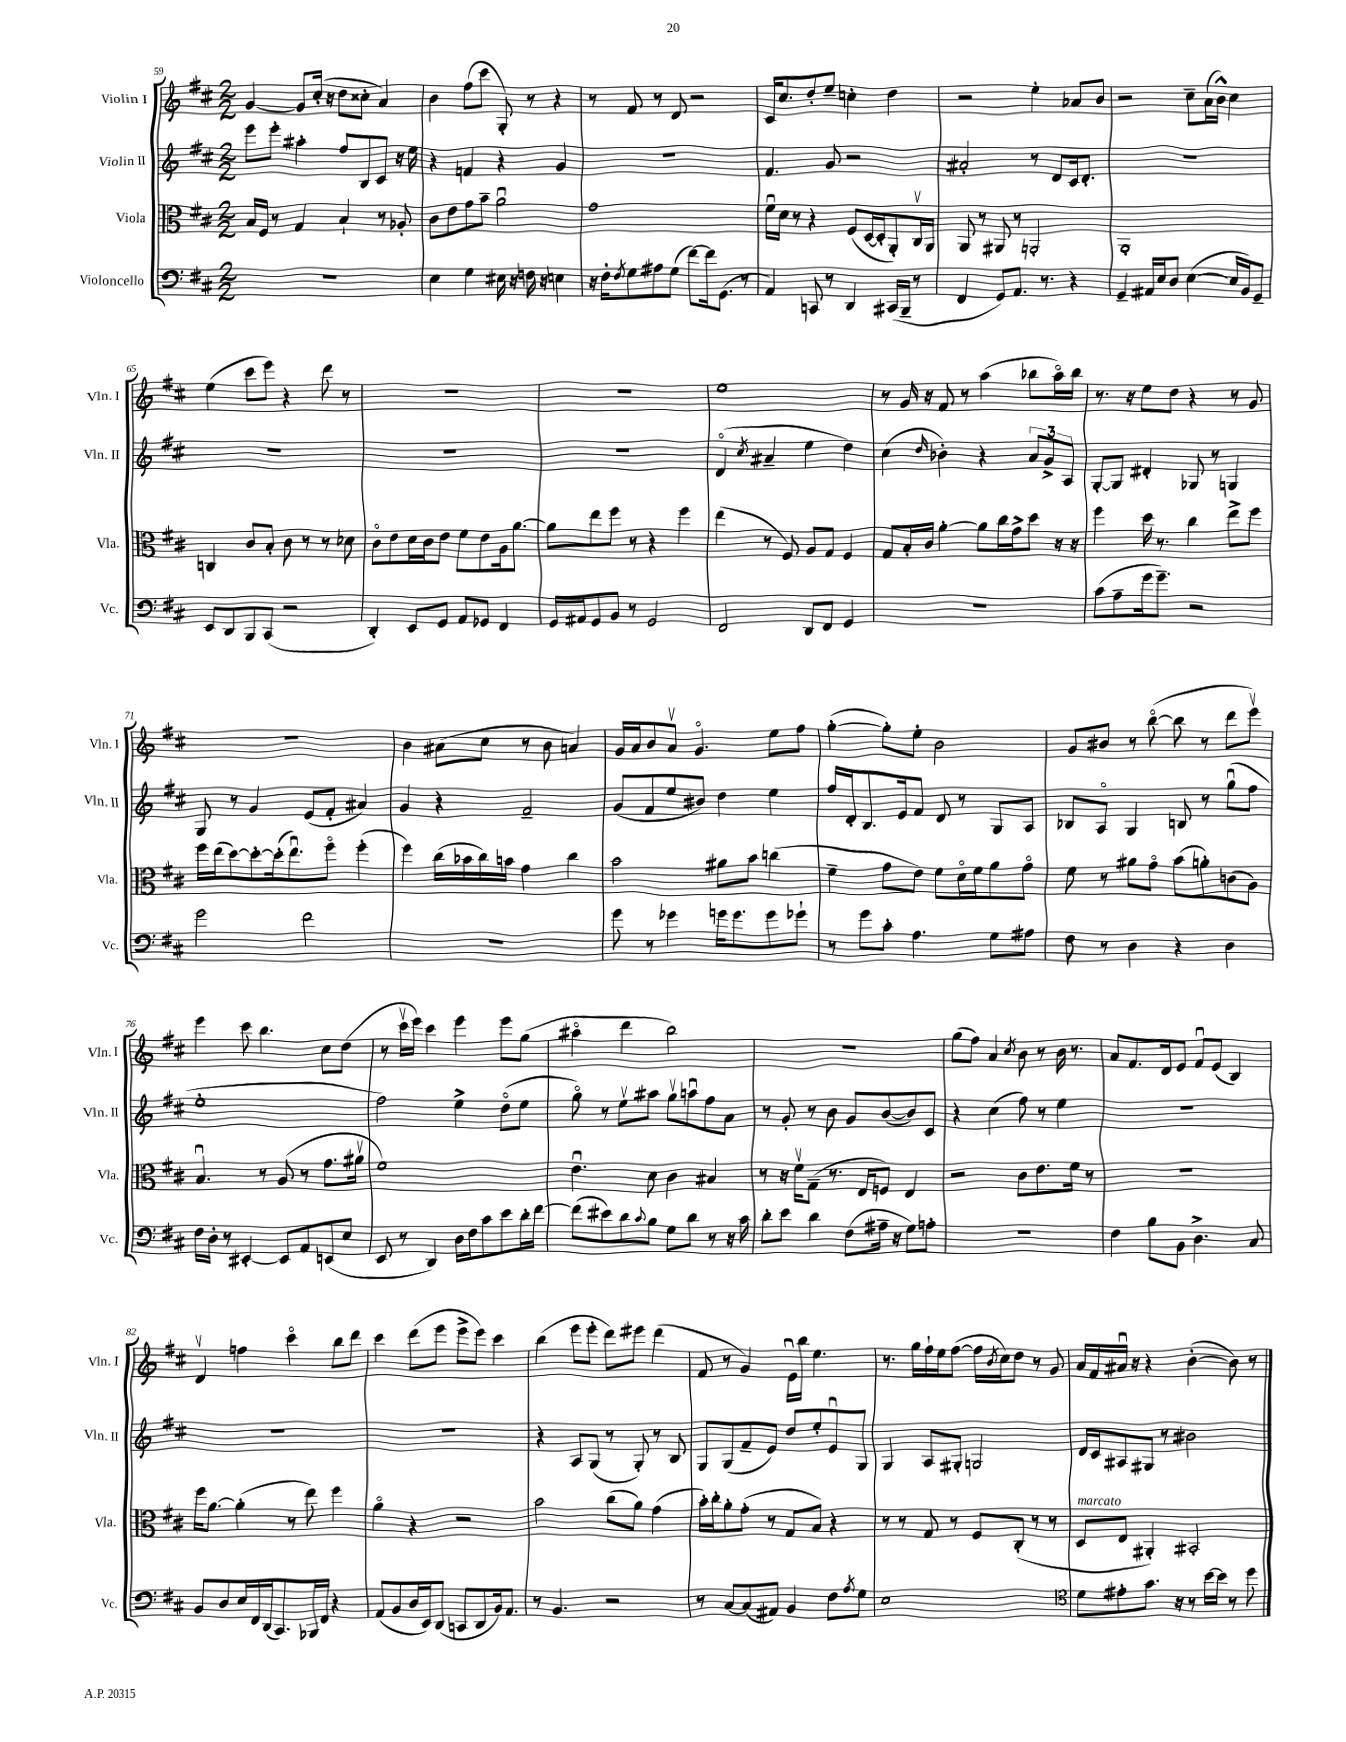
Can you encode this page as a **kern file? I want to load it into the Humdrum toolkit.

**kern	**kern	**kern	**kern
*staff4	*staff3	*staff2	*staff1
*clefF4	*clefC3	*clefG2	*clefG2
*k[f#c#]	*k[f#c#]	*k[f#c#]	*k[f#c#]
*M2/2	*M2/2	*M2/2	*M2/2
1r	16B/LL	8eee\L	[4g/
.	16F#/JJ	.	.
.	8r	8eee'\J	.
.	4G/	4aa#'\	8g/]L
.	.	.	(16cc#'/Jk
.	.	.	16r
.	4B`/	8ff#/L	8dd\L
.	.	8B/	8cc##'\J
.	8r	8c#/J	4a/)
.	8A-'/	16r	.
.	.	16ee\	.
=	=	=	=
4E\	8c#\L	4r	4b\
.	8e\	.	.
4G\	8g\	4f/	(8ff#\L
.	8b~\J	.	8ccc#\J
16E#\	2au\	4r	8G'/)
16r	.	.	.
16F\	.	.	8r
16r	.	.	.
4E\	.	4g/	4r
=	=	=	=
16r	1g	1r	8r
16F#'\LK	.	.	.
8qF#/	.	.	.
8G\	.	.	8f#/
8A#\	.	.	8r
(8G\J	.	.	8d/
[8f#\L)	.	.	2r
16f#\]k	.	.	.
(8.GG\J	.	.	.
8r	.	.	.
=	=	=	=
4AA/)	16f#u\LL	4.f#/	16c#/LK
.	16d\JJ	.	8.cc#/
.	8r	.	.
8CC/	4r	.	8dd'/
8r	.	8g/	8ee~/J
4DD/	(8F#/L	2r	4cc'\
.	[16D/L	.	.
.	16D'/]J	.	.
(16CC#/LL	8AA'/)	.	4dd\
16BBB~/JJ	.	.	.
8r	16C#v/L	.	.
.	16AA/JJ	.	.
=	=	=	=
4FF#/	8AA/	2a#'/	2r
.	8r	.	.
8GG/L)	8AA#/	.	.
8.AA/J	8r	.	.
.	2AA'/	8r	4ee'\
8.r	.	.	.
.	.	8d/L	.
4r	.	16c#/k	8a-/L
.	.	8.d'/J	.
.	.	.	8b/J
=	=	=	=
4GG~/	1AA'	1r	2r
16AA#/LL	.	.	.
16E/J	.	.	.
8D/J	.	.	.
([4E\	.	.	8cc#~\L
.	.	.	(16a\L
.	.	.	16b^^\JJ)
16E/]LL	.	.	4cc#\
16BB/J)	.	.	.
8GG~/J	.	.	.
=	=	=	=
8EE/L	4C/	1r	(4ee\
8DD/	.	.	.
8BBB/	8c#/L	.	8ccc#\L
(8CC#/J	8B'/J	.	8eee\J)
2r	8c#\	.	4r
.	8r	.	.
.	8r	.	8ddd\
.	8d-\	.	8r
=	=	=	=
4DD'/)	8c#o\L	1r	1r
.	8e\	.	.
8EE/L	16d\L	.	.
.	16c#\J	.	.
8GG/J	8e\J	.	.
8AA/L	8f#\L	.	.
8GG-/J	8e\	.	.
4FF#/	16A\k	.	.
.	[8.a\J	.	.
=	=	=	=
16GG/LL	8a\]L	1r	1r
16AA#/J	.	.	.
8GG/	8ee\	.	.
8BB/J	8ff#\J	.	.
8r	8r	.	.
2GG/	4r	.	.
.	4ff#\	.	.
=	=	=	=
2FF#/	(4ee\	(4do/	1ee
.	.	8qcc#/	.
.	8r	4a#~/	.
.	8F#/)	.	.
8DD/L	8A/L	4ee\	.
8FF#/J	8G/J	.	.
4GG/	4F#/	4dd\)	.
=	=	=	=
1r	8G/L	(4cc#\	8r
.	16B'/L	.	16g/
.	16c#/JJ	.	16r
.	.	16qqdd/	.
.	[4a'\	4b-'\)	8f#/
.	.	.	8r
.	8a\]L	4r	(4aa\
.	16cc#\L	.	.
.	16g^\J	.	.
.	8dd\J	12a/L	8bb-\L
.	.	12g^/	.
.	16r	.	16aao\L)
.	.	12A/J	.
.	16r	.	16bb-\JJ
=	=	=	=
(8c#\L	4ff#\	[8G'/L	8.r
8A~\	.	8G/]J	.
.	.	.	16r
16g\k	16dd\	4d#'/	8ee\L
8.g~\J)	8.r	.	.
.	.	.	8dd\J
2r	4cc#\	8G-/	4r
.	.	8r	.
.	8ee^\L	4G/	8r
.	8ff#\J	.	8g/
=	=	=	=
2g\	16ff#\LL	8G/	1r
.	(16ee\J	.	.
.	[8dd\)	8r	.
.	8dd'\_	4g/	.
.	(16dd'\]k	.	.
.	8.eeu\)	.	.
2f#\	.	(8e/L	.
.	8ff#o\J	8f#'/J	.
.	(4ff#'\	4a#/)	.
=	=	=	=
1r	4ff#\)	4g/	4b\
.	(16cc#\LL	4r	(8a#\L
.	16b-\	.	.
.	16cc#\)	.	8cc#\J
.	16b\JJ	.	.
.	4g\	2f#~/	8r
.	.	.	8b\
.	4cc#\	.	4a/)
=	=	=	=
8g\	2b\	(8g/L	16g/LL
.	.	.	16a/J
8r	.	8f#/	8b/
4g-\	.	8ee/	8av/J
.	.	8b#/J)	4.go/
16g\LK	8a#\L	4dd\	.
8.g\	.	.	.
.	8b\J	.	.
8g\	(4cc\	4ee\	8ee\L
8g-`\J	.	.	8ff#\J
=	=	=	=
8r	4f#~\	16ff#/LL	([4gg'\
.	.	16d'/J	.
8g\L	.	8.B/	.
8c#'\J	8g\L	.	8gg'\]L)
.	.	16e/k	.
4.A\	8e\J)	8f#/J	8ee'\J
.	8f#\L	8d/	2b\
.	16do\L	8r	.
.	16f#\J	.	.
8G\L	8a\	8G/L	.
8A#\J	8go\J	8A/J	.
=	=	=	=
8F#\	8f#\	8B-/L	8g/L
8r	8r	8Ao/J	8b#/J
4D\	8a#\L	4G/	8r
.	8go\J	.	([8bbo\
4r	(8b\L	8B/	8bb\]
.	8a'\)	8r	8r
4D\	(8c\	(8ggu\L	8ddd\L
.	8A\J)	8ff#\J	8eeev\J)
=	=	=	=
16F#\LL	4.Bu/	1ee'	4eee\
16D'\JJ	.	.	.
8r	.	.	.
[4EE#'/	.	.	8ccc#\
.	8r	.	4.bb\
8EE#/]L	(8A/	.	.
8AA/	8r	.	.
(8EE/	8.g\L	.	8cc#\L
8E/J	.	.	(8dd\J
.	16a#v\Jk	.	.
=	=	=	=
8EE/	1f#)	2ff#\)	8r
8r	.	.	16ccc#v\LL
.	.	.	16eee\JJ)
4DD/)	.	.	4ccc#\
16D\LL	.	4ee^\	4eee\
16F#\J	.	.	.
8c#\	.	.	.
8e\	.	(8ddo\L	8eee\L
16d'\L	.	8ee\J	(8gg\J
[16f#\JJ	.	.	.
=	=	=	=
(8f#\]L	4.eu\	8ggo\)	4aa#o\
8e#\)	.	8r	.
8d\	.	8eev\L	4ddd\
8qqc#/	.	.	.
8B\J	8d\	8aa#\J	.
8G\L	4c#\	8ggv\L	2bb\)
8d\J	.	8aau\	.
8r	4B#/	8ff#\	.
16r	.	8a\J	.
16c#\	.	.	.
=	=	=	=
8d'\L	8r	8r	1r
8e\J	16r	8g'/	.
.	16f#v\LK	.	.
4d\	(8G~\J	8r	.
.	8.r	8b\	.
(8F#\L	.	8g/L	.
.	16E/LK	.	.
16A#~\Jk	8F/J)	([8b/	.
16r	.	.	.
8G\L)	4E/	8b/])	.
8A'\J	.	8c#/J	.
=	=	=	=
1r	2r	4r	(8gg\L
.	.	.	8ff#\J)
.	.	(4cc#\	4a/
.	.	.	8qcc#/
.	8c#\L	8ff#\)	8b\
.	8.e\	8r	8r
.	.	4ee\	16b\
.	16f#\Jk	.	8.r
.	8r	.	.
=	=	=	=
4F#\	1r	1r	8a/L
.	.	.	8.f#/
8B\L	.	.	.
.	.	.	16d/k
8BB\J	.	.	8e/J
4.D^\	.	.	8f#u/L
.	.	.	(8e/J
.	.	.	4B/)
8C#/	.	.	.
=	=	=	=
8BB/L	16ff#\LK	1r	4dv/
.	[8.a\J	.	.
8D/	.	.	.
16E/L	(4a'\]	.	4ff\
16FF#/	.	.	.
(16DD/J	.	.	.
8.CC#/)	.	.	.
.	8r	.	4ccc#o\
16BBB-/L	8ee\)	.	.
16FF#/JJ	.	.	.
4r	4ff#\	.	8bb\L
.	.	.	8ddd\J
=	=	=	=
(8AA/L	4ao\	1r	4ccc#\
8BB/	.	.	.
16D/L	4r	.	(8ddd\L
16EE/J)	.	.	.
(8DD/J	.	.	8eee\J
8CC/L	2r	.	8eee^\L
8DD/	.	.	8eee\J)
16BB/k)	.	.	4ccc#\
8.AA/J	.	.	.
=	=	=	=
8r	2b\	4r	(4bb\
4.BB/	.	.	.
.	.	8A/L	8eee\L
.	.	(8G/J	8eee'\J
2r	(8cc#\L	8r	8ddd\L)
.	8a\J)	8G'/)	8eee#\J
.	(4g\	8r	(4ddd\
.	.	8B/	.
=	=	=	=
8r	16b'\LL)	8G/L	8f#/
.	16cc#'\J	.	.
[8C#/L	8a'\	(8G/	8r
(8C#/]	(8g'\J	8f#~/	4g/)
8AA#/J)	8r	8e/J)	.
4BB/	8G/L	8dd/L	16eu\LL
.	.	.	16bb\JJ
.	8B/J)	8ee'/	4.ee\
8F#\L	4r	8eu/	.
8qA/	.	.	.
8G\J	.	8G/J	.
=	=	=	=
1E	8r	4G/	8.r
.	8r	.	.
.	.	.	16gg\LL
.	8G/	8A/L	16ff#`\
.	.	.	16ee\J
.	8r	8G#'/J	([8ff#\J
.	8F#/L	2G/	16ff#\]LL
.	.	.	8qb/
.	.	.	16cc#\J)
.	(8C#'/J	.	8dd\J
.	8r	.	8r
.	8r	.	8g/
=	=	=	=
*clefC4	*	*	*
8d\L	8D/L	16d/LL	16a/LL
.	.	16c#/J	16f#/
8e#'\	8E/J	8A#/	16a#u/JJ
.	.	.	16r
8.g\J	4AA#'/)	8G#/J	4r
.	.	8r	.
16r	.	.	.
8r	2BB#'/	2b#\	([4b'\
[16b\LL	.	.	.
16b\]JJ	.	.	.
8r	.	.	8b\])
8dd\	.	.	8r
==	==	==	==
*-	*-	*-	*-
